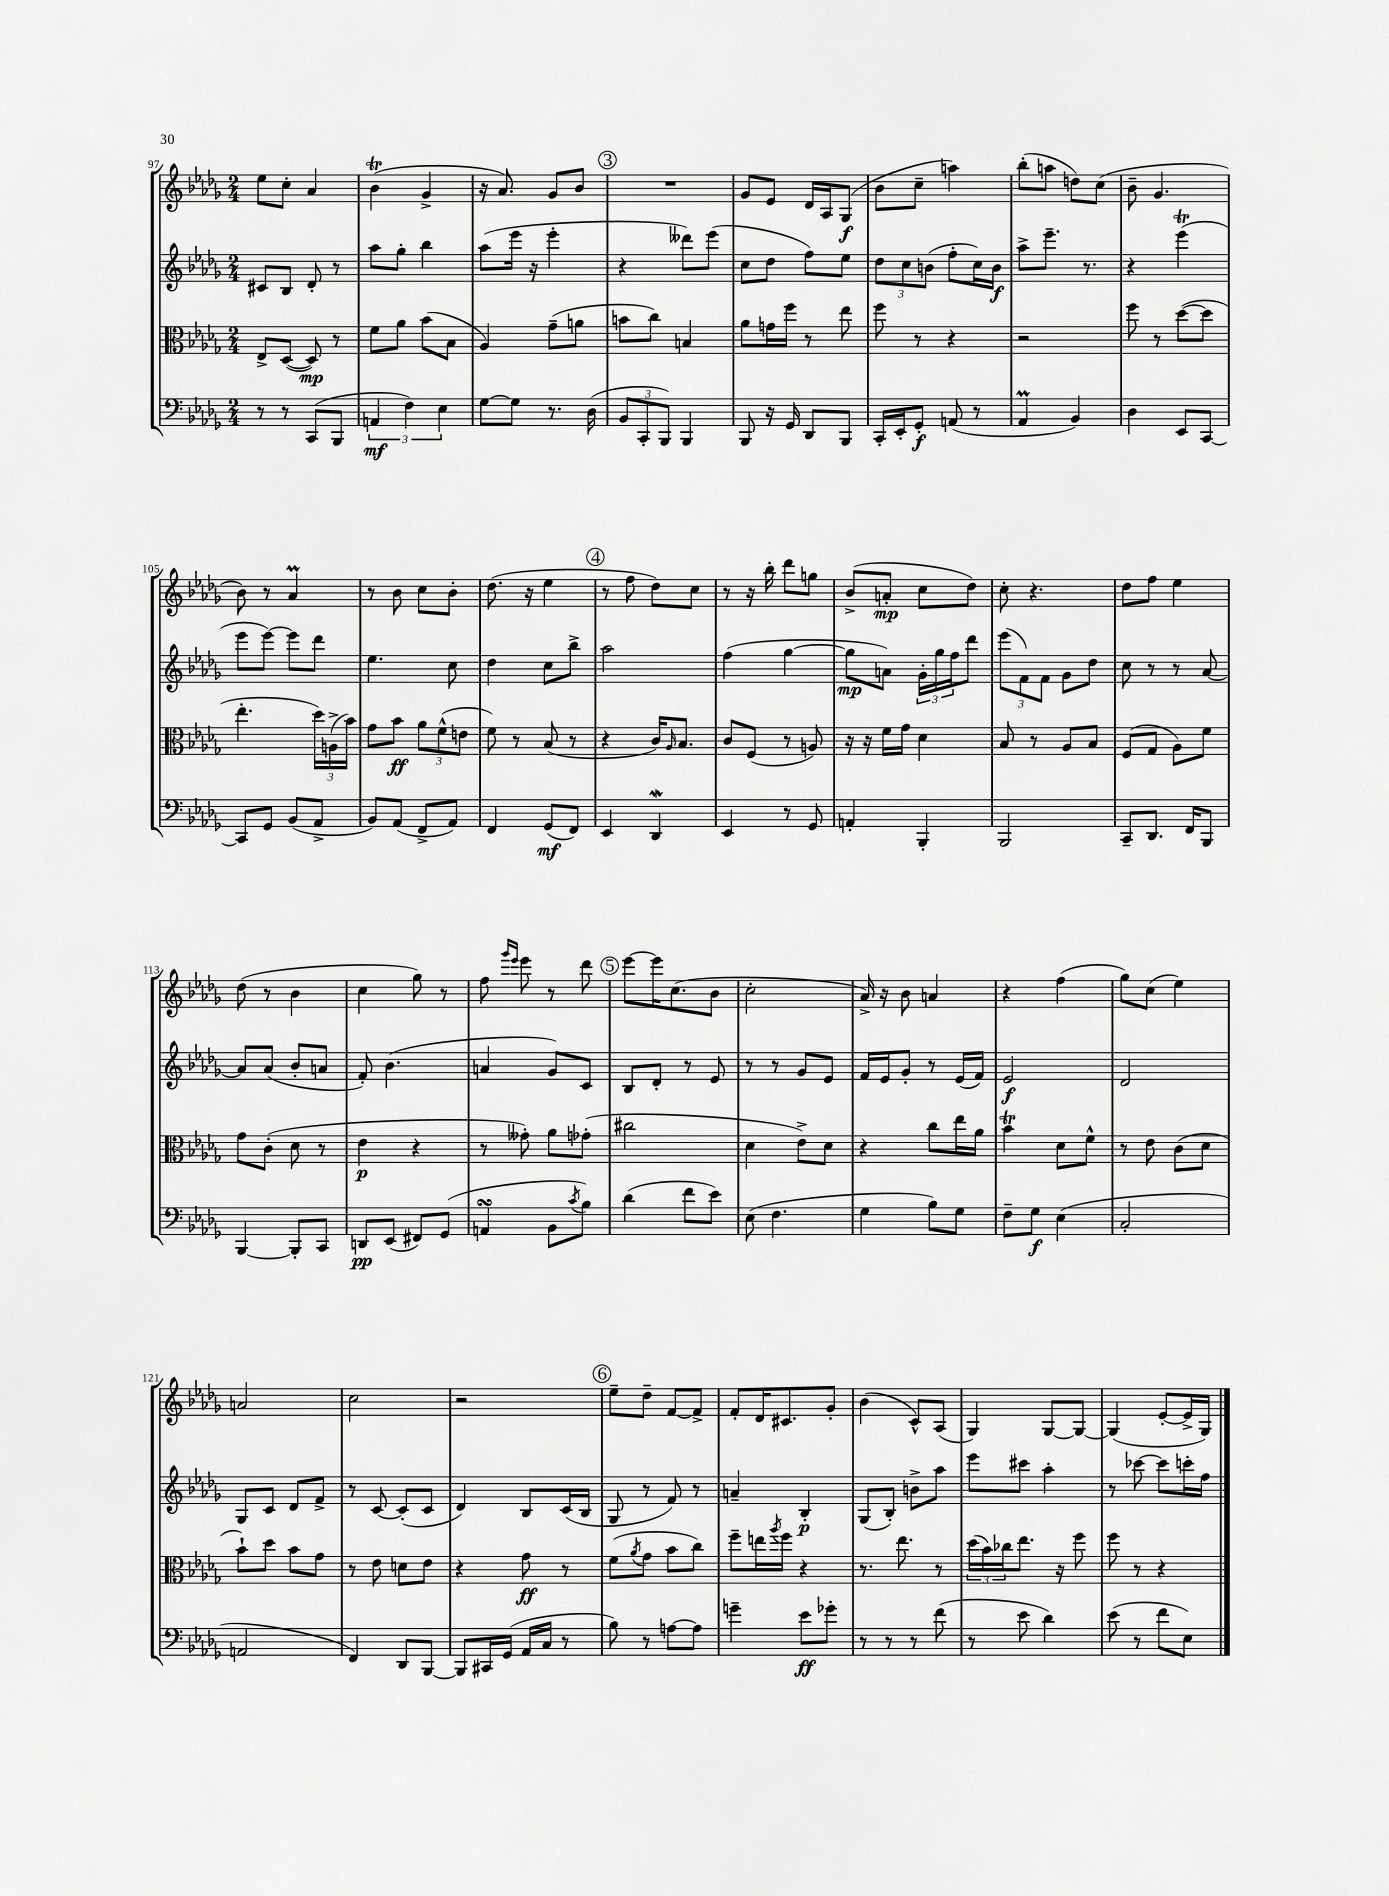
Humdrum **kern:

**kern	**kern	**kern	**kern
*staff4	*staff3	*staff2	*staff1
*clefF4	*clefC3	*clefG2	*clefG2
*k[b-e-a-d-g-]	*k[b-e-a-d-g-]	*k[b-e-a-d-g-]	*k[b-e-a-d-g-]
*M2/4	*M2/4	*M2/4	*M2/4
8r	8E-^	8c#	8ee-
8r	([8D-	8B-	8cc'
(8CC	8D-])	8d-'	4a-
8BBB-	8r	8r	.
=	=	=	=
6AA	8f	8aa-	(4b-
.	8a-	8gg-'	.
6F)	.	.	.
.	(8b-	4bb-	4g-^
6E-	.	.	.
.	8B-	.	.
=	=	=	=
[8G-	4A-)	(8aa-	16r
.	.	.	8.a-)
8G-]	.	16eee-	.
.	.	16r	.
8.r	(8g-~	4eee-'	8g-
.	8a	.	8b-
(16D-	.	.	.
=	=	=	=
12BB-	8b	4r	2r
12CC'	.	.	.
.	8cc)	.	.
12BBB-)	.	.	.
4BBB-	4B	8ddd--)	.
.	.	(8eee-	.
=	=	=	=
8BBB-	8a-	8cc	8g-
16r	16g	8dd-	8e-
16GG-	16ff	.	.
8DD-	8r	8ff)	16d-
.	.	.	16A-
8BBB-	8ee-	8ee-	(8G-
=	=	=	=
16CC'	8ff	12dd-	8b-
16EE-'	.	.	.
.	.	12cc	.
8GG-'	8r	.	8cc~
.	.	(12b	.
(8AA	4r	8ff'	4aa)
8r	.	16cc)	.
.	.	16b	.
=	=	=	=
4AA-	2r	8aa-^	(8bb-'
.	.	8.eee-~	8aa
4BB-)	.	.	8dd)
.	.	8.r	.
.	.	.	(8cc
=	=	=	=
4D-	8ff	4r	8b-~
.	8r	.	4.g-
8EE-	([8dd-	(4eee-	.
[8CC	8dd-]	.	.
=	=	=	=
8CC]	4.ee-'	8eee-	8b-)
8GG-	.	[8eee-)	8r
(8BB-	.	8eee-]	4a-
8AA-^	24dd-)	8ddd-	.
.	(24A^	.	.
.	24b-)	.	.
=	=	=	=
8BB-)	8g-	4.ee-	8r
(8AA-	8b-	.	8b-
8FF^	12a-	.	8cc
.	(12f^^	.	.
8AA-)	.	8cc	8b-'
.	12e	.	.
=	=	=	=
4FF	8f)	4dd-	(8.dd-
.	8r	.	.
.	.	.	16r
(8GG-	(8B-	8cc	4ee-
8FF)	8r	8bb-^	.
=	=	=	=
4EE-	4r	2aa-	8r
.	.	.	8ff
4DD-	16c)	.	8dd-)
.	16qqA-	.	.
.	8.B-	.	.
.	.	.	8cc
=	=	=	=
4EE-	8c	(4ff	8r
.	(8F	.	16r
.	.	.	16bb-'
8r	8r	[4gg-	8ddd-
8GG-	8A)	.	8gg
=	=	=	=
4AA'	16r	8gg-]	(8b-^
.	16r	.	.
.	16f	8a)	8a'
.	16g-	.	.
4BBB-'	4d-	24g-'	8cc
.	.	24gg-	.
.	.	24ff	.
.	.	8ddd-	8dd-)
=	=	=	=
2BBB-	8B-	(12eee-	8cc'
.	.	12f)	.
.	8r	.	4.r
.	.	12f	.
.	8A-	8g-	.
.	8B-	8dd-	.
=	=	=	=
8CC~	(8F	8cc	8dd-
8.DD-	8G-	8r	8ff
.	8A-)	8r	4ee-
16FF	.	.	.
8BBB-	8f	[8a-	.
=	=	=	=
[4BBB-	8g-	8a-]	(8dd-
.	(8c'	(8a-	8r
8BBB-']	8d-	8b-'	4b-
8CC	8r	8a	.
=	=	=	=
8DD	4e-	8f')	4cc
(8EE-	.	(4.b-	.
8FF#)	4r	.	8gg-)
(8GG-	.	.	8r
=	=	=	=
4AA	8r	4a	8ff
.	.	.	16qqggg-
.	.	.	16qqeee-
.	8g--')	.	8eee-
8BB-	8a-	8g-)	8r
8qc	.	.	.
8B-)	(8g-'	8c	8ddd-
=	=	=	=
(4d-	2cc#	8B-	[8eee-
.	.	8d-'	16eee-]
.	.	.	(8.cc
8f	.	8r	.
8e-)	.	8e-	8b-
=	=	=	=
(8E-	4d-	8r	2cc'
4.F	.	8r	.
.	8e-^)	8g-	.
.	8d-	8e-	.
=	=	=	=
4G-	4r	16f	16a-^)
.	.	16e-	16r
.	.	8g-'	8b-
8B-)	8cc	8r	4a
8G-	16ee-	(16e-	.
.	16a-	16f)	.
=	=	=	=
8F~	4b-	2e-	4r
8G-	.	.	.
(4E-	8d-	.	(4ff
.	8f^^	.	.
=	=	=	=
2C'	8r	2d-	8gg-)
.	8e-	.	(8cc
.	(8c	.	4ee-)
.	8d-	.	.
=	=	=	=
2AA	8b-`)	8G-	2a
.	8dd-	8c	.
.	8b-	8d-	.
.	8g-	8f^	.
=	=	=	=
4FF)	8r	8r	2cc
.	8e-	[8c	.
8DD-	8d	(8c']	.
[8BBB-	8e-	8c	.
=	=	=	=
8BBB-]	4r	4d-)	2r
16CC#	.	.	.
(16GG-	.	.	.
16AA-	8g-	8B-	.
16C	.	.	.
8r	8r	(16c	.
.	.	16B-	.
=	=	=	=
8B-)	(8f	8G-	8ee-~
.	8qa-	.	.
8r	8g-	8r	8dd-~
[8A	8b-	8f)	[8f
8A]	8cc)	8r	8f^]
=	=	=	=
4g~	8ff~	4a~	8f'
.	16ee	.	16d-
.	8qaa-	.	.
.	16ff	.	8.c#
8e-	4r	4B-'	.
8g-'	.	.	8g-'
=	=	=	=
8r	8.r	(8G-	(4b-
8r	.	8B-')	.
.	8.ee-	.	.
8r	.	8b^	8c^^)
(8f	8r	8aa-	(8A-
=	=	=	=
8r	(24dd-	8eee-	4G-)
.	24b-)	.	.
.	24cc-	.	.
8e-	8.ee-	8ccc#	.
4d-)	.	4aa-'	[8G-
.	16r	.	.
.	8ff	.	8G-_
=	=	=	=
(8e-	8ff	8r	(4G-]
8r	8r	[8ccc-	.
8f	4r	8ccc-]	[8e-'
8E-)	.	16ccc'	16e-^]
.	.	16ff	16G-)
==	==	==	==
*-	*-	*-	*-
